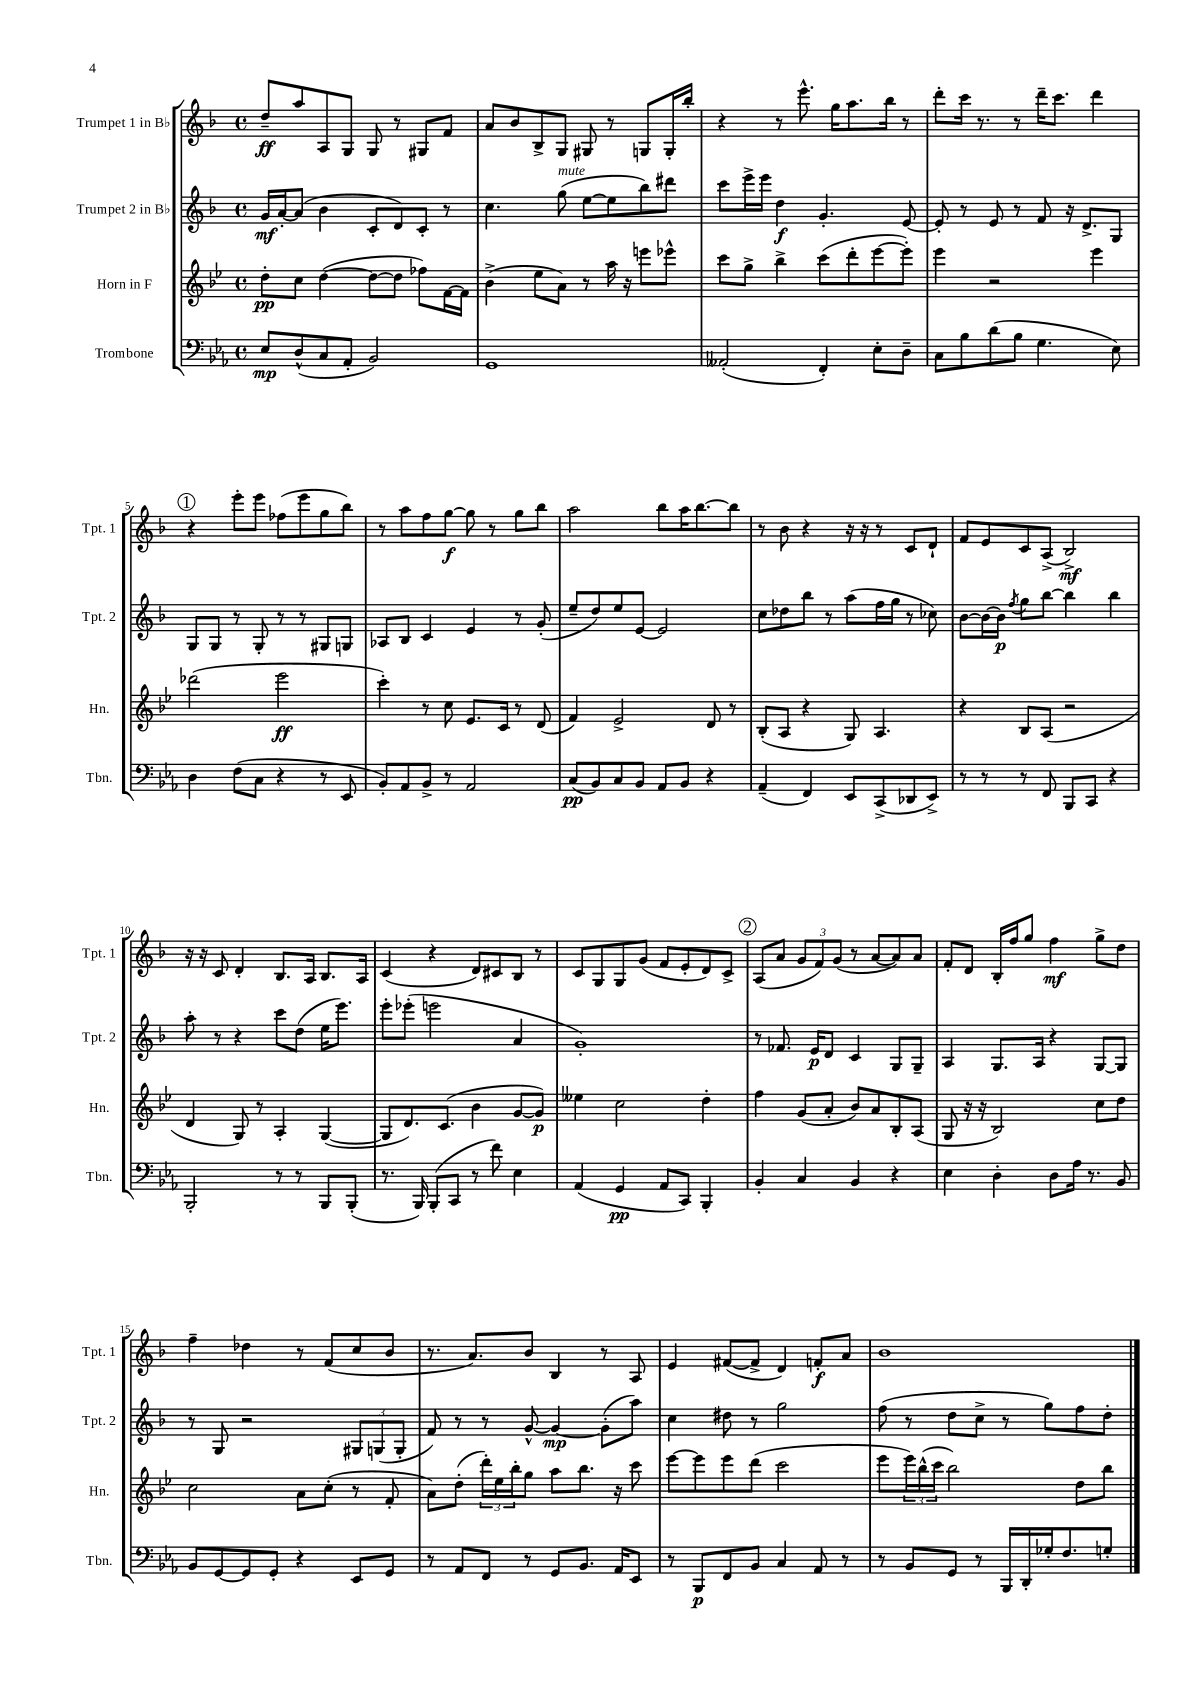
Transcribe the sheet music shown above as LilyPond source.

<<
\new StaffGroup <<
\new Staff = "s0" \with { instrumentName = "Trumpet 1 in Bb" shortInstrumentName = "Tpt. 1" } {
    \clef treble \key f \major \defaultTimeSignature \time 4/4
    d''8--\ff a''8 a8 g8 g8 r8 gis8 f'8 |
    a'8 bes'8 bes8-> g8 gis8 r8 g8 g16-. bes''16-. |
    r4 r8 e'''8.-^ g''16 a''8. bes''16 r8 |
    d'''8-. c'''16 r8. r8 d'''16-- c'''8. d'''4 |
    \mark \markup { \circle "1" } r4 e'''8-. e'''8 fes''8( e'''8 g''8 bes''8) |
    r8 a''8 f''8 g''8~\f g''8 r8 g''8 bes''8 |
    a''2 bes''8 a''16 bes''8.~ bes''8 |
    r8 bes'8 r4 r16 r16 r8 c'8 d'8-! |
    f'8 e'8 c'8 a8->( bes2->\mf) |
    r16 r16 c'8 d'4-. bes8. a16 bes8. a16 |
    c'4( r4 d'8) cis'8 bes8 r8 |
    c'8 g8 g8 g'8( f'8 e'8-. d'8) c'8-> |
    \mark \markup { \circle "2" } a8( a'8 \tuplet 3/2 { g'8 f'8) g'8( } r8 a'8~ a'8) a'8 |
    f'8-. d'8 bes16-. f''16 g''8 f''4\mf g''8-> d''8 |
    f''4-- des''4 r8 f'8( c''8 bes'8 |
    r8. a'8.) bes'8 bes4 r8 a8 |
    e'4 fis'8~( fis'8-> d'4) f'8-.\f a'8 |
    bes'1 \bar "|." |
}
\new Staff = "s1" \with { instrumentName = "Trumpet 2 in Bb" shortInstrumentName = "Tpt. 2" } {
    \clef treble \key f \major \defaultTimeSignature \time 4/4
    g'16\mf a'16~-. a'8( bes'4 c'8-. d'8) c'8-. r8 |
    c''4. g''8^\markup { \italic "mute" }( e''8~ e''8 bes''8) dis'''8 |
    c'''8 e'''16-> e'''16 d''4\f g'4.-. e'8~ |
    e'8-. r8 e'8 r8 f'8 r16 d'8.-> g8 |
    \mark \markup { \circle "1" } g8 g8 r8 g8-. r8 r8 gis8 g8 |
    aes8 bes8 c'4 e'4 r8 g'8-.( |
    e''8-- d''8) e''8 e'8~ e'2 |
    c''8 des''8 bes''8 r8 a''8( f''16 g''16 r8 ces''8) |
    bes'8~ bes'16~ bes'16\p \acciaccatura { f''8 } g''8 bes''8~ bes''4 bes''4 |
    a''8-. r8 r4 c'''8 d''8( e''16 e'''8.) |
    e'''8-. ees'''8-.( e'''2 a'4 |
    g'1-.) |
    \mark \markup { \circle "2" } r8 fes'8. e'16\p d'8 c'4 g8 g8-- |
    a4 g8. a16 r4 g8~ g8 |
    r8 g8 r2 \tuplet 3/2 { gis8 g8( g8-. } |
    f'8) r8 r8 g'8~-^ g'4~\mp g'8-.( a''8) |
    c''4 dis''8 r8 g''2 |
    f''8( r8 d''8 c''8-> r8 g''8) f''8 d''8-. \bar "|." |
}
\new Staff = "s2" \with { instrumentName = "Horn in F" shortInstrumentName = "Hn." } {
    \clef treble \key bes \major \defaultTimeSignature \time 4/4
    d''8-.\pp c''8 d''4~( d''8~ d''8 fes''8) f'16~ f'16 |
    bes'4->( ees''8 a'8) r8 a''16 r16 e'''8 ees'''8-^ |
    c'''8 g''8-> bes''4-> c'''8( d'''8-. ees'''8~ ees'''8-.) |
    ees'''4 r2 ees'''4 |
    \mark \markup { \circle "1" } des'''2( ees'''2\ff |
    c'''4-.) r8 c''8 ees'8. c'16 r8 d'8( |
    f'4) ees'2-> d'8 r8 |
    bes8-.( a8 r4 g8) a4. |
    r4 bes8 a8( r2 |
    d'4 g8) r8 a4-. g4~( |
    g8 d'8.) c'8.( bes'4 g'8~ g'8\p) |
    eeses''4 c''2 d''4-. |
    \mark \markup { \circle "2" } f''4 g'8( a'8-. bes'8) a'8 bes8-. a8( |
    g8 r16 r16 bes2) c''8 d''8 |
    c''2 a'8 c''8-.( r8 f'8-. |
    a'8) d''8-.( \tuplet 3/2 { d'''16-.) ees''16 bes''16-. } g''8 a''8 bes''8. r16 c'''8 |
    ees'''8~ ees'''8 ees'''8 d'''8( c'''2 |
    ees'''8 \tuplet 3/2 { ees'''16) bes''16-^( c'''16 } bes''2) d''8 bes''8 \bar "|." |
}
\new Staff = "s3" \with { instrumentName = "Trombone" shortInstrumentName = "Tbn." } {
    \clef bass \key ees \major \defaultTimeSignature \time 4/4
    ees8\mp d8-^( c8 aes,8-. bes,2) |
    g,1 |
    aeses,2-.( f,4-.) ees8-. d8-- |
    c8 bes8 d'8( bes8 g4. ees8) |
    \mark \markup { \circle "1" } d4 f8( c8 r4 r8 ees,8 |
    bes,8-.) aes,8 bes,8-> r8 aes,2 |
    c8\pp( bes,8) c8 bes,8 aes,8 bes,8 r4 |
    aes,4--( f,4) ees,8 c,8->( des,8 ees,8->) |
    r8 r8 r8 f,8 bes,,8 c,8 r4 |
    bes,,2-. r8 r8 bes,,8 bes,,8-.( |
    r8. bes,,16) bes,,8-.( c,8 r8 f'8) ees4 |
    aes,4( g,4\pp aes,8 c,8) bes,,4-. |
    \mark \markup { \circle "2" } bes,4-. c4 bes,4 r4 |
    ees4 d4-. d8 aes16 r8. bes,8 |
    bes,8 g,8~ g,8 g,8-. r4 ees,8 g,8 |
    r8 aes,8 f,8 r8 g,8 bes,8. aes,16 ees,8 |
    r8 bes,,8\p f,8 bes,8 c4 aes,8 r8 |
    r8 bes,8 g,8 r8 bes,,16 d,16-. ges16-. f8. g8-. \bar "|." |
}
>>
>>
